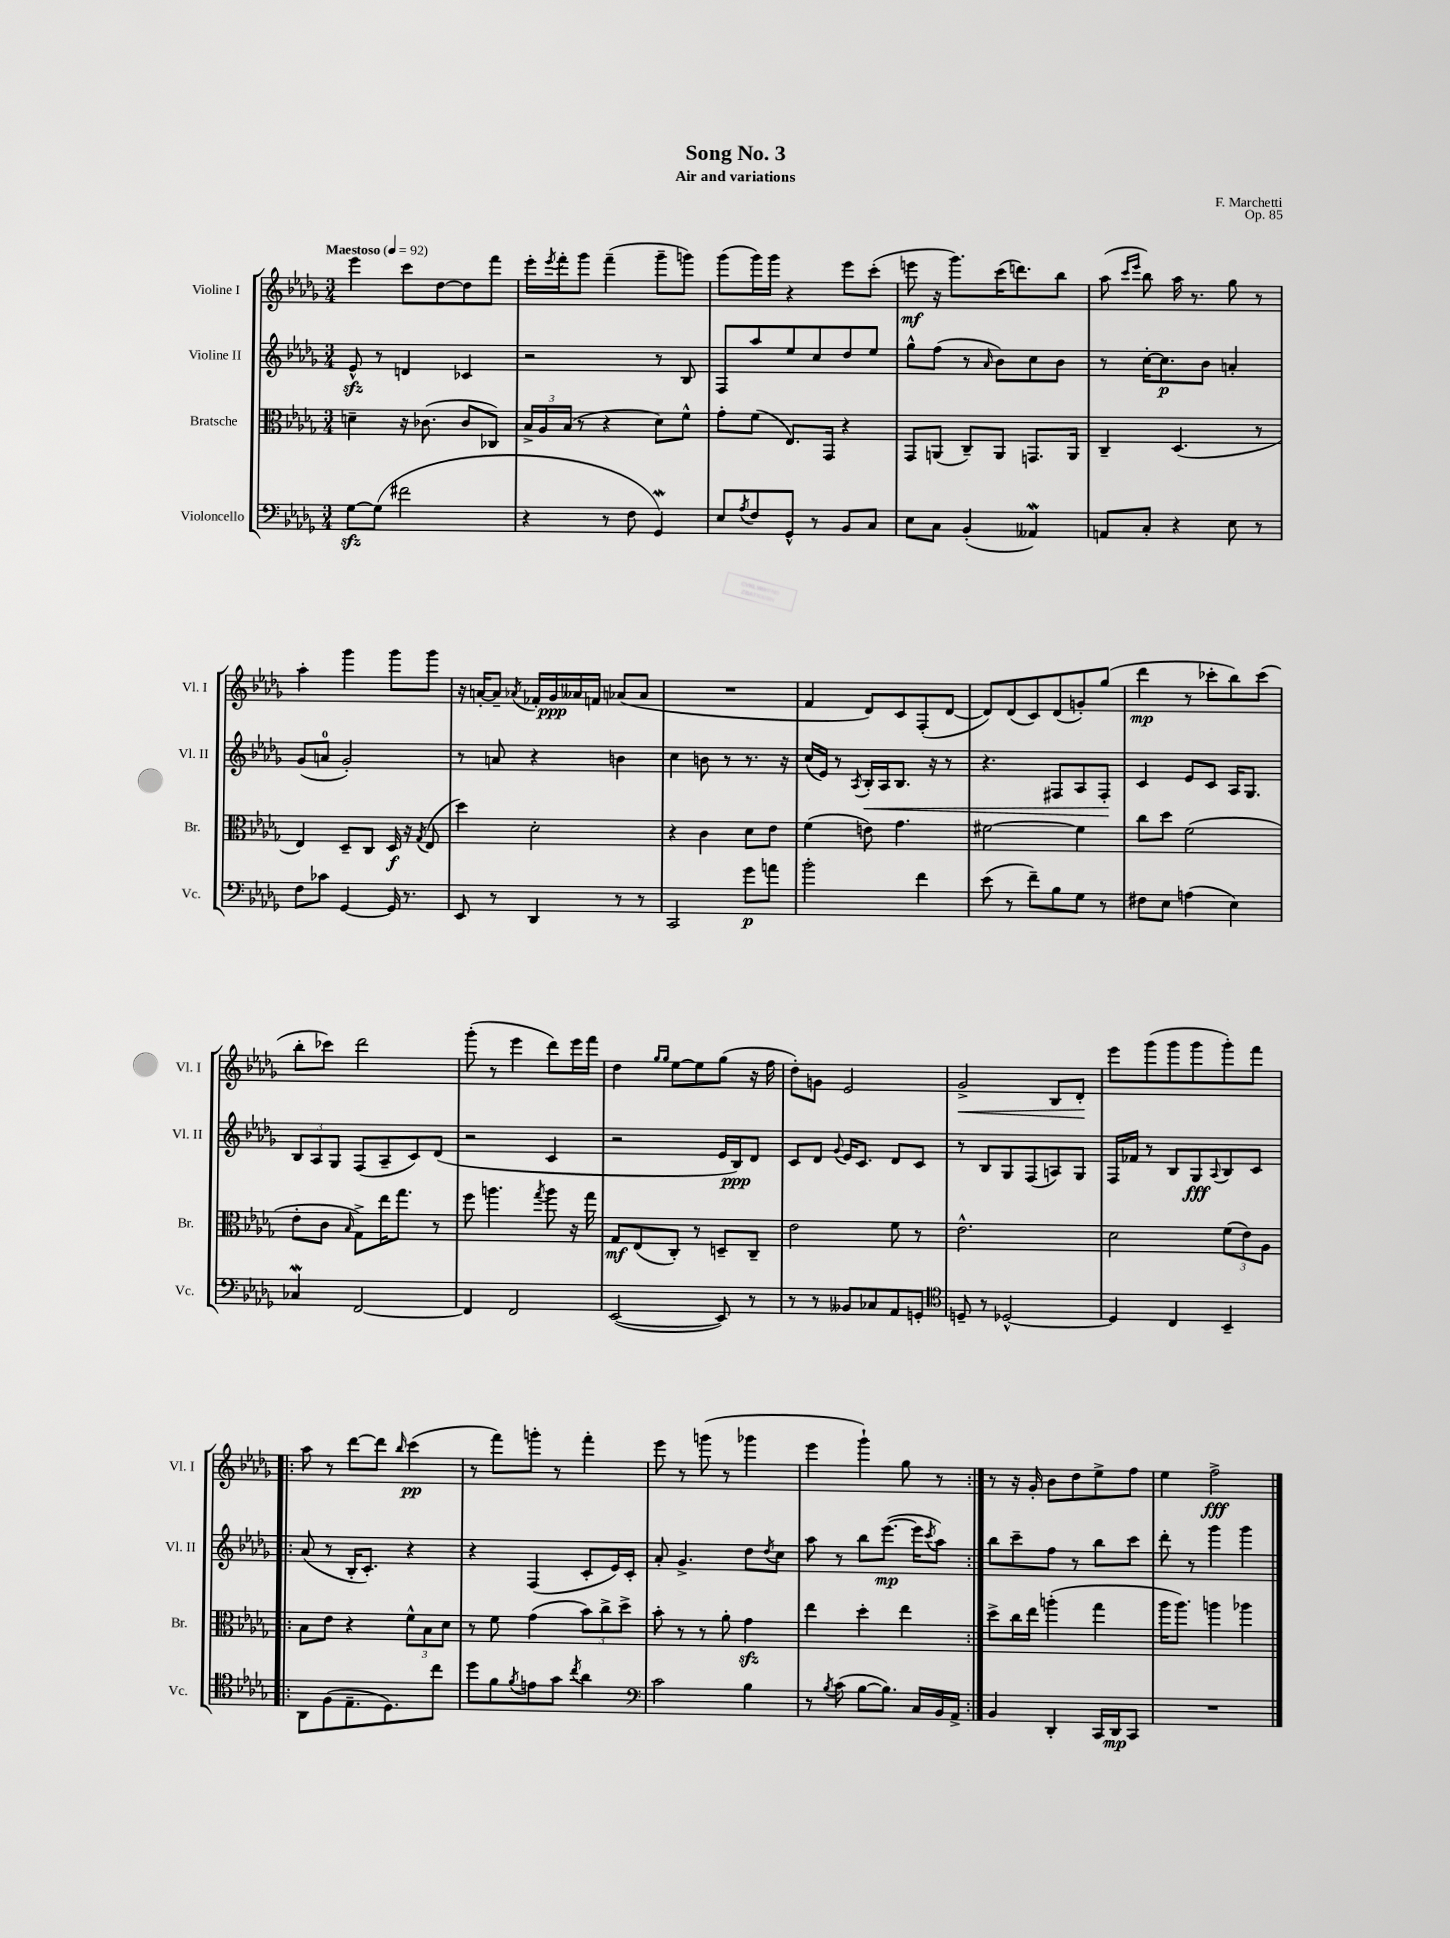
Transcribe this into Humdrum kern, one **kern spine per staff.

**kern	**kern	**kern	**kern
*staff4	*staff3	*staff2	*staff1
*clefF4	*clefC3	*clefG2	*clefG2
*k[b-e-a-d-g-]	*k[b-e-a-d-g-]	*k[b-e-a-d-g-]	*k[b-e-a-d-g-]
*M3/4	*M3/4	*M3/4	*M3/4
*MM92	*MM92	*MM92	*MM92
[8G-	4d~	8e-^^	4eee-
(8G-]	.	8r	.
2f#	16r	4d	8ccc
.	(8.c-	.	.
.	.	.	[8dd-
.	8c-	4c-	8dd-]
.	8C-)	.	8fff
=	=	=	=
4r	24B-^	2r	16eee-'
.	24A-	.	.
.	.	.	8qeee-
.	.	.	16fff'
.	(24B-	.	.
.	8r	.	8ggg-
8r	4r	.	(4fff~
8F	.	.	.
4GG-)	8d-)	8r	8ggg-~
.	8f^^	8B-	8ggg)
=	=	=	=
8E-	8g-'	8F	(8ggg-
8qA-	.	.	.
8F	(8f	8aa-	16ggg-)
.	.	.	16ggg-
8GG-^^	8.E-)	8ee-	4r
8r	.	8cc	.
.	16GG-	.	.
8BB-	4r	8dd-	8eee-
8C	.	8ee-	(8ccc'
=	=	=	=
8E-	8GG-	8gg-^^	8eee
8C	(8AA	(8ff	16r
.	.	.	8.ggg-)
(4BB-'	8C~)	8r	.
.	.	16qqa-	.
.	8AA	8b-)	(16ccc
.	.	.	8.ddd)
4AA--)	8.GG	8cc	.
.	.	8b-	8bb-
.	16AA	.	.
=	=	=	=
8AA	4C~	8r	(8aa-
.	.	.	16qqccc
.	.	.	16qqeee-
8C'	.	[16cc'	8bb-)
.	.	8.cc]	.
4r	(4.D-	.	16aa-
.	.	.	8.r
.	.	8b-	.
8E-	.	4a'	8gg-
8r	8r	.	8r
=	=	=	=
8F	4E-)	(8g-	4aa-'
8c-	.	8a	.
[4GG-	8D-~	2g-')	4ggg-
.	8C	.	.
16GG-]	16D-	.	8ggg-
8.r	16r	.	.
.	8qG-	.	.
.	(8E-	.	8ggg-
=	=	=	=
8EE-	4dd-)	8r	16r
.	.	.	[16a'
8r	.	8a	8a~]
.	.	.	8qa-
4DD-	2d-'	4r	16f-'
.	.	.	16g-
.	.	.	16a--
.	.	.	16f
8r	.	4b	(8a-
8r	.	.	8a-
=	=	=	=
2CC	4r	4cc	2.r
.	4c	8b	.
.	.	8r	.
8g-	8d-	8.r	.
8a	8e-	.	.
.	.	16r	.
=	=	=	=
2b-'	(4f	(16cc	4f
.	.	16e-)	.
.	.	8r	.
.	.	8qA-	.
.	8e)	16B-'	8d-)
.	.	16A-	.
.	4.g-	8.B-	8c
4f	.	.	(8F'
.	.	16r	.
.	.	8r	[8d-
=	=	=	=
(8e-	[2f#	4.r	8d-])
8r	.	.	(8d-
8f~)	.	.	8c)
8B-	.	8F#	(8d-
8G-	4f#]	8A-	8g')
8r	.	8F#'	(8gg-
=	=	=	=
8F#	8cc	4c	4ddd-
8E-	8dd-	.	.
(4A	(2f	8e-	8r
.	.	8c	8ccc-'
4E-)	.	16A-	8bb-)
.	.	8.G-	.
.	.	.	(8ccc-
=	=	=	=
4C-	8e-'	12B-	8bb-'
.	.	12A-	.
.	8c	.	8ccc-)
.	.	12G-	.
.	16qqB-	.	.
[2FF	8G-^)	(8F	2ddd-
.	16ee-	8A-~	.
.	8.gg-	.	.
.	.	8c)	.
.	8r	(8d-	.
=	=	=	=
4FF]	8ff	2r	(8ggg-'
.	4.aa	.	8r
2FF	.	.	4eee-
.	8qgg-	.	.
.	8aa	4c	8ddd-)
.	16r	.	16eee-
.	16gg-	.	16fff
=	=	=	=
([2EE-	8G-	2r	4dd-
.	(8E-	.	.
.	.	.	16qqgg-
.	.	.	16qqgg-
.	8C')	.	[8ee-
.	8r	.	8ee-]
8EE-])	8D~	16e-	(8gg-
.	.	16B-)	.
8r	8C~	8d-	16r
.	.	.	16ff
=	=	=	=
8r	2e-	8c	8dd-')
8r	.	8d-	8g
.	.	8qqg-	.
8BB--	.	16e-	2e-
.	.	8.c	.
8C-	.	.	.
8AA-	8f	8d-	.
8GG'	8r	8c	.
=	=	=	=
*clefC4	*	*	*
8D~	2.e-^^	8r	2g-^
8r	.	8B-	.
[2D-^^	.	8G-	.
.	.	(8F	.
.	.	8A)	8B-
.	.	8G-	8d-'
=	=	=	=
4D-]	2d-	16F	8eee-
.	.	16f-	.
.	.	8r	(8ggg-
4C	.	8B-	8ggg-
.	.	8G-	8ggg-
.	.	8qqA-	.
4BB-~	(12f	8B-	8ggg-')
.	12e-)	.	.
.	.	8c	8fff
.	12A-	.	.
=!|:	=!|:	=!|:	=!|:
8AA-	8B-	(8a-	8aa-
(8F	8e-	8r	8r
8.E-~	4r	16B-'	[8ddd-
.	.	8.c')	.
.	.	.	8ddd-]
8.D-)	.	.	.
.	.	.	16qqbb-
.	12f^^	4r	(4ccc
.	12B-	.	.
8cc	.	.	.
.	12d-	.	.
=	=	=	=
8dd-	8r	4r	8r
8f	8f	.	8fff)
8qf	.	.	.
8e	(4g-	(4F	8ggg'
8g-	.	.	8r
8qcc	.	.	.
4a-	12b-)	8c'	4fff'
.	12cc^	.	.
.	.	16e-)	.
.	12dd-^	.	.
.	.	16c'	.
=	=	=	=
*clefF4	*	*	*
2c	8b-'	8a-'	8eee-
.	8r	4.g-^	8r
.	8r	.	(8ggg
.	8a-'	.	8r
4B-	4g-	8dd-	4ggg-
.	.	8qdd-	.
.	.	8cc	.
=	=	=	=
8r	4ee-	8aa-	4eee-
8qB-	.	.	.
(8c	.	8r	.
[8B-	4dd-'	8bb-	4ggg-`)
8.B-])	.	([8.eee-	.
.	4ee-	.	8gg-
16C	.	16eee-]	.
.	.	8qccc	.
16BB-	.	8aa-)	8r
16AA-^	.	.	.
=:|!	=:|!	=:|!	=:|!
4BB-	8dd-^	8bb-	8r
.	16cc	8ccc~	16r
.	16ee-	.	16g-'
4DD-'	(4aa'	8ff	8b-
.	.	8r	8dd-
16CC	4gg-	8bb-	8ee-^
16DD-	.	.	.
8CC	.	8ccc	8ff
=	=	=	=
2.r	16aa-	8ddd-'	4ee-
.	8.aa-)	.	.
.	.	8r	.
.	4aa	4ggg-	2ff^
.	4aa-	4ggg-	.
==	==	==	==
*-	*-	*-	*-
